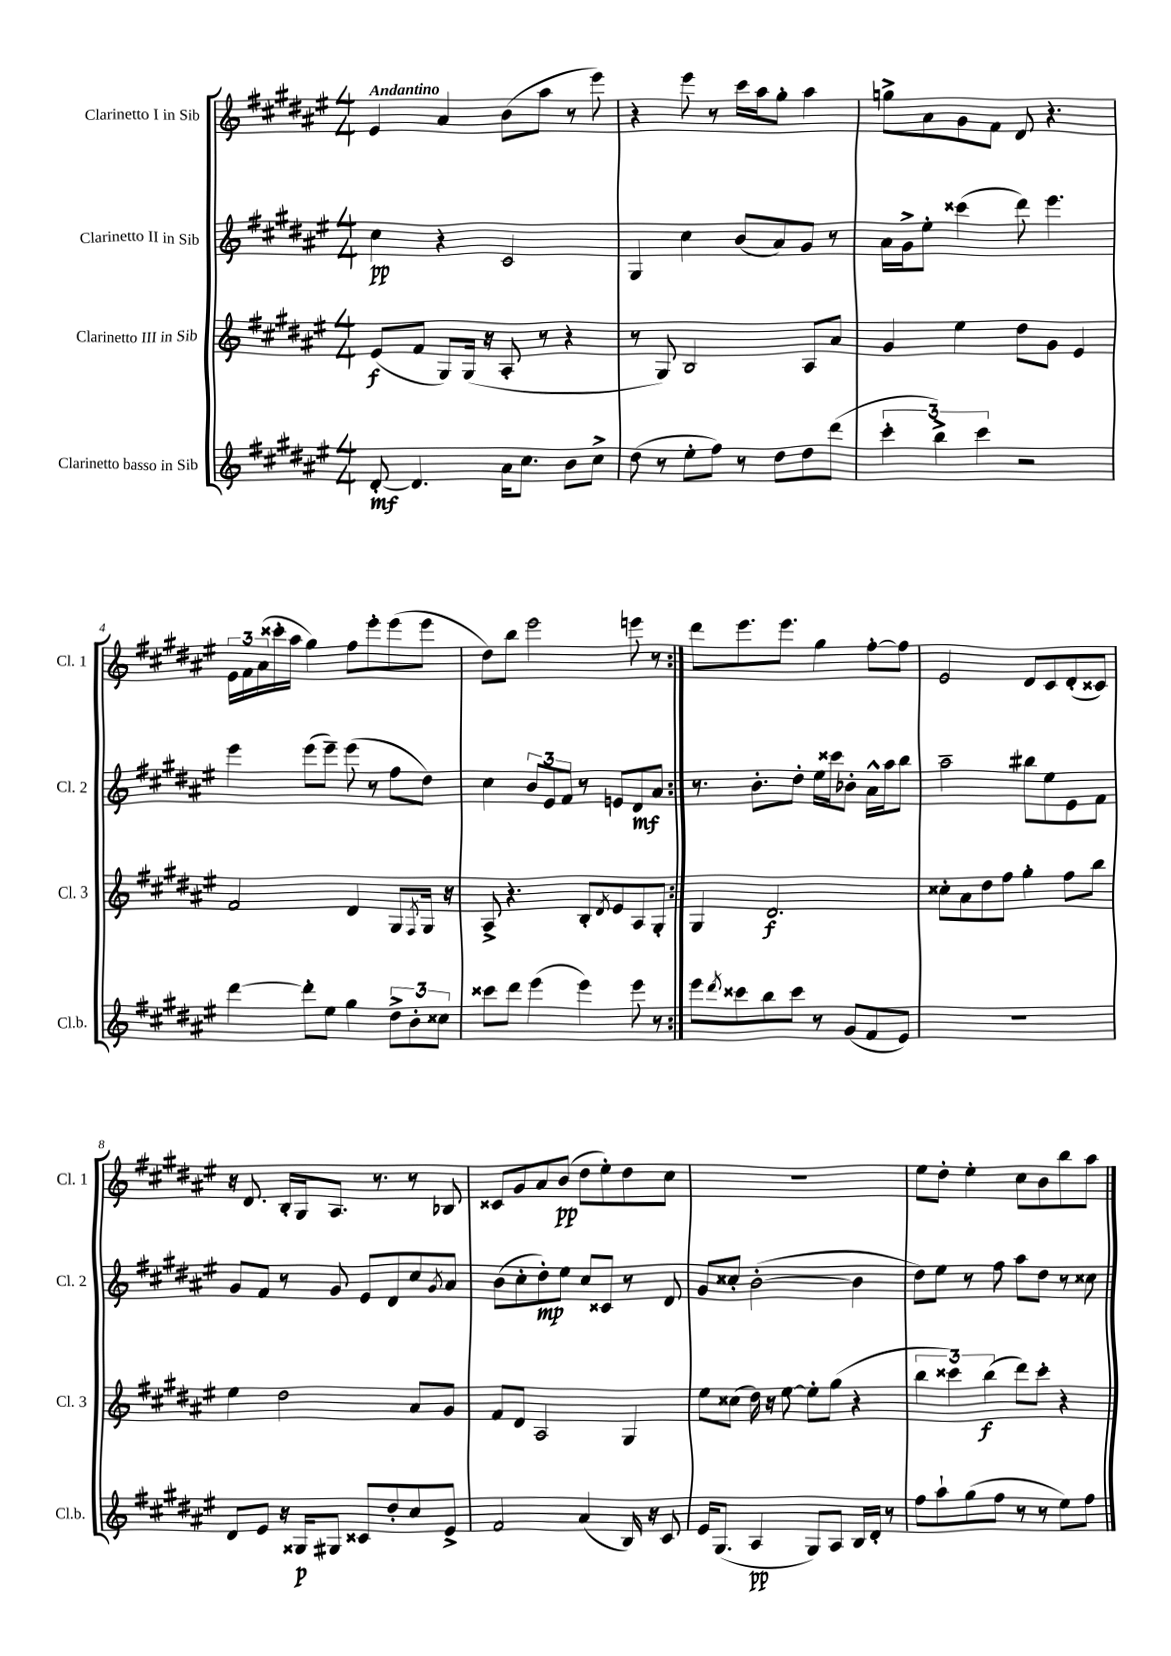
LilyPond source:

<<
\new StaffGroup <<
\new Staff = "s0" \with { instrumentName = "Clarinetto I in Sib" shortInstrumentName = "Cl. 1" } {
    \clef treble \key fis \major \numericTimeSignature \time 4/4 \tempo "Andantino"
    \repeat volta 2 { eis'4 ais'4 b'8( ais''8 r8 eis'''8) |
    r4 eis'''8 r8 cis'''16 ais''16 gis''8-. ais''4 |
    g''8-> ais'8 gis'8 fis'8 dis'8 r4. |
    \tuplet 3/2 { eis'16 fis'16 ais'16( } cisis'''16-. ais''16 gis''4) fis''8 eis'''8-. eis'''8( eis'''8 |
    dis''8) b''8 eis'''2 e'''8 r8 | }
    dis'''8 eis'''8. eis'''8. gis''4 fis''8~-. fis''8 |
    eis'2 dis'8 cis'8 dis'8-.( cisis'8) |
    r16 dis'8. b16-. gis16 ais8. r8. r8 bes8 |
    cisis'8 gis'8 ais'8 b'8\pp( dis''8 eis''8-.) dis''8 cis''8 |
    r1 |
    eis''8 dis''8-. eis''4-. cis''8 b'8 b''8 ais''8 \bar "|." |
}
\new Staff = "s1" \with { instrumentName = "Clarinetto II in Sib" shortInstrumentName = "Cl. 2" } {
    \clef treble \key fis \major \numericTimeSignature \time 4/4
    \repeat volta 2 { cis''4\pp r4 cis'2 |
    gis4 cis''4 b'8( ais'8) gis'8 r8 |
    ais'16 gis'16-> eis''8-. cisis'''4( dis'''8) eis'''4. |
    eis'''4 eis'''8( eis'''8--) eis'''8( r8 fis''8 dis''8) |
    cis''4 \tuplet 3/2 { b'8 eis'8 fis'8 } r8 e'8 dis'8\mf ais'8 | }
    r8. b'8.-. dis''8-. eis''16 cisis'''16 bes'8-. ais'16-^ ais''16 b''8 |
    ais''2-- bis''8 eis''8 eis'8 fis'8 |
    gis'8 fis'8 r8 gis'8 eis'8 dis'8 cis''8 \acciaccatura { gis'8 } ais'8 |
    b'8( cis''8-. dis''8-.\mp) eis''8 cis''8 cisis'8 r8 dis'8 |
    gis'8 cisis''8-. b'2~-.( b'4 |
    dis''8) eis''8 r8 fis''8 ais''8 dis''8 r8 cisis''8 \bar "|." |
}
\new Staff = "s2" \with { instrumentName = "Clarinetto III in Sib" shortInstrumentName = "Cl. 3" } {
    \clef treble \key fis \major \numericTimeSignature \time 4/4
    \repeat volta 2 { eis'8\f( fis'8 gis8) gis16( r16 ais8-. r8 r4 |
    r8 gis8) b2 ais8 ais'8 |
    gis'4 eis''4 dis''8 gis'8 eis'4 |
    fis'2 dis'4 gis8 \acciaccatura { fis8 } gis16 r16 |
    ais8-> r4. b8-. \acciaccatura { dis'8 } eis'8 ais8 gis8-. | }
    gis4 dis'2.\f |
    cisis''8-. ais'8 dis''8 fis''8 gis''4-. fis''8 b''8 |
    eis''4 dis''2 ais'8 gis'8 |
    fis'8 dis'8 ais2 gis4 |
    eis''8 cisis''8( dis''16) r16 eis''8~ eis''8-. gis''8( r4 |
    \tuplet 3/2 { b''4 cisis'''4) b''4\f( } dis'''8) cisis'''8-. r4 \bar "|." |
}
\new Staff = "s3" \with { instrumentName = "Clarinetto basso in Sib" shortInstrumentName = "Cl.b." } {
    \clef treble \key fis \major \numericTimeSignature \time 4/4
    \repeat volta 2 { dis'8~-.\mf dis'4. ais'16 cis''8. b'8 cis''8-> |
    dis''8( r8 eis''8-. fis''8) r8 dis''8 dis''8 dis'''8( |
    \tuplet 3/2 { cis'''4-. b''4->) cis'''4 } r2 |
    dis'''4~ dis'''8-. eis''8 gis''4 \tuplet 3/2 { dis''8-> b'8-. cisis''8 } |
    cisis'''8 dis'''8 eis'''4( eis'''4) eis'''8 r8 | }
    eis'''8 \acciaccatura { dis'''8 } cisis'''8 b''8 cisis'''8 r8 gis'8( fis'8 eis'8) |
    R1 |
    dis'8 eis'8 r16 gisis16\p gis8 cisis'8 dis''8-. cis''8 eis'8-> |
    fis'2 ais'4( b16) r16 cis'8 |
    eis'16 gis8.( ais4\pp gis8) ais8 b16 dis'16-. r8 |
    fis''8 ais''8-! gis''8( fis''8 r8 r8 eis''8) fis''8 \bar "|." |
}
>>
>>
